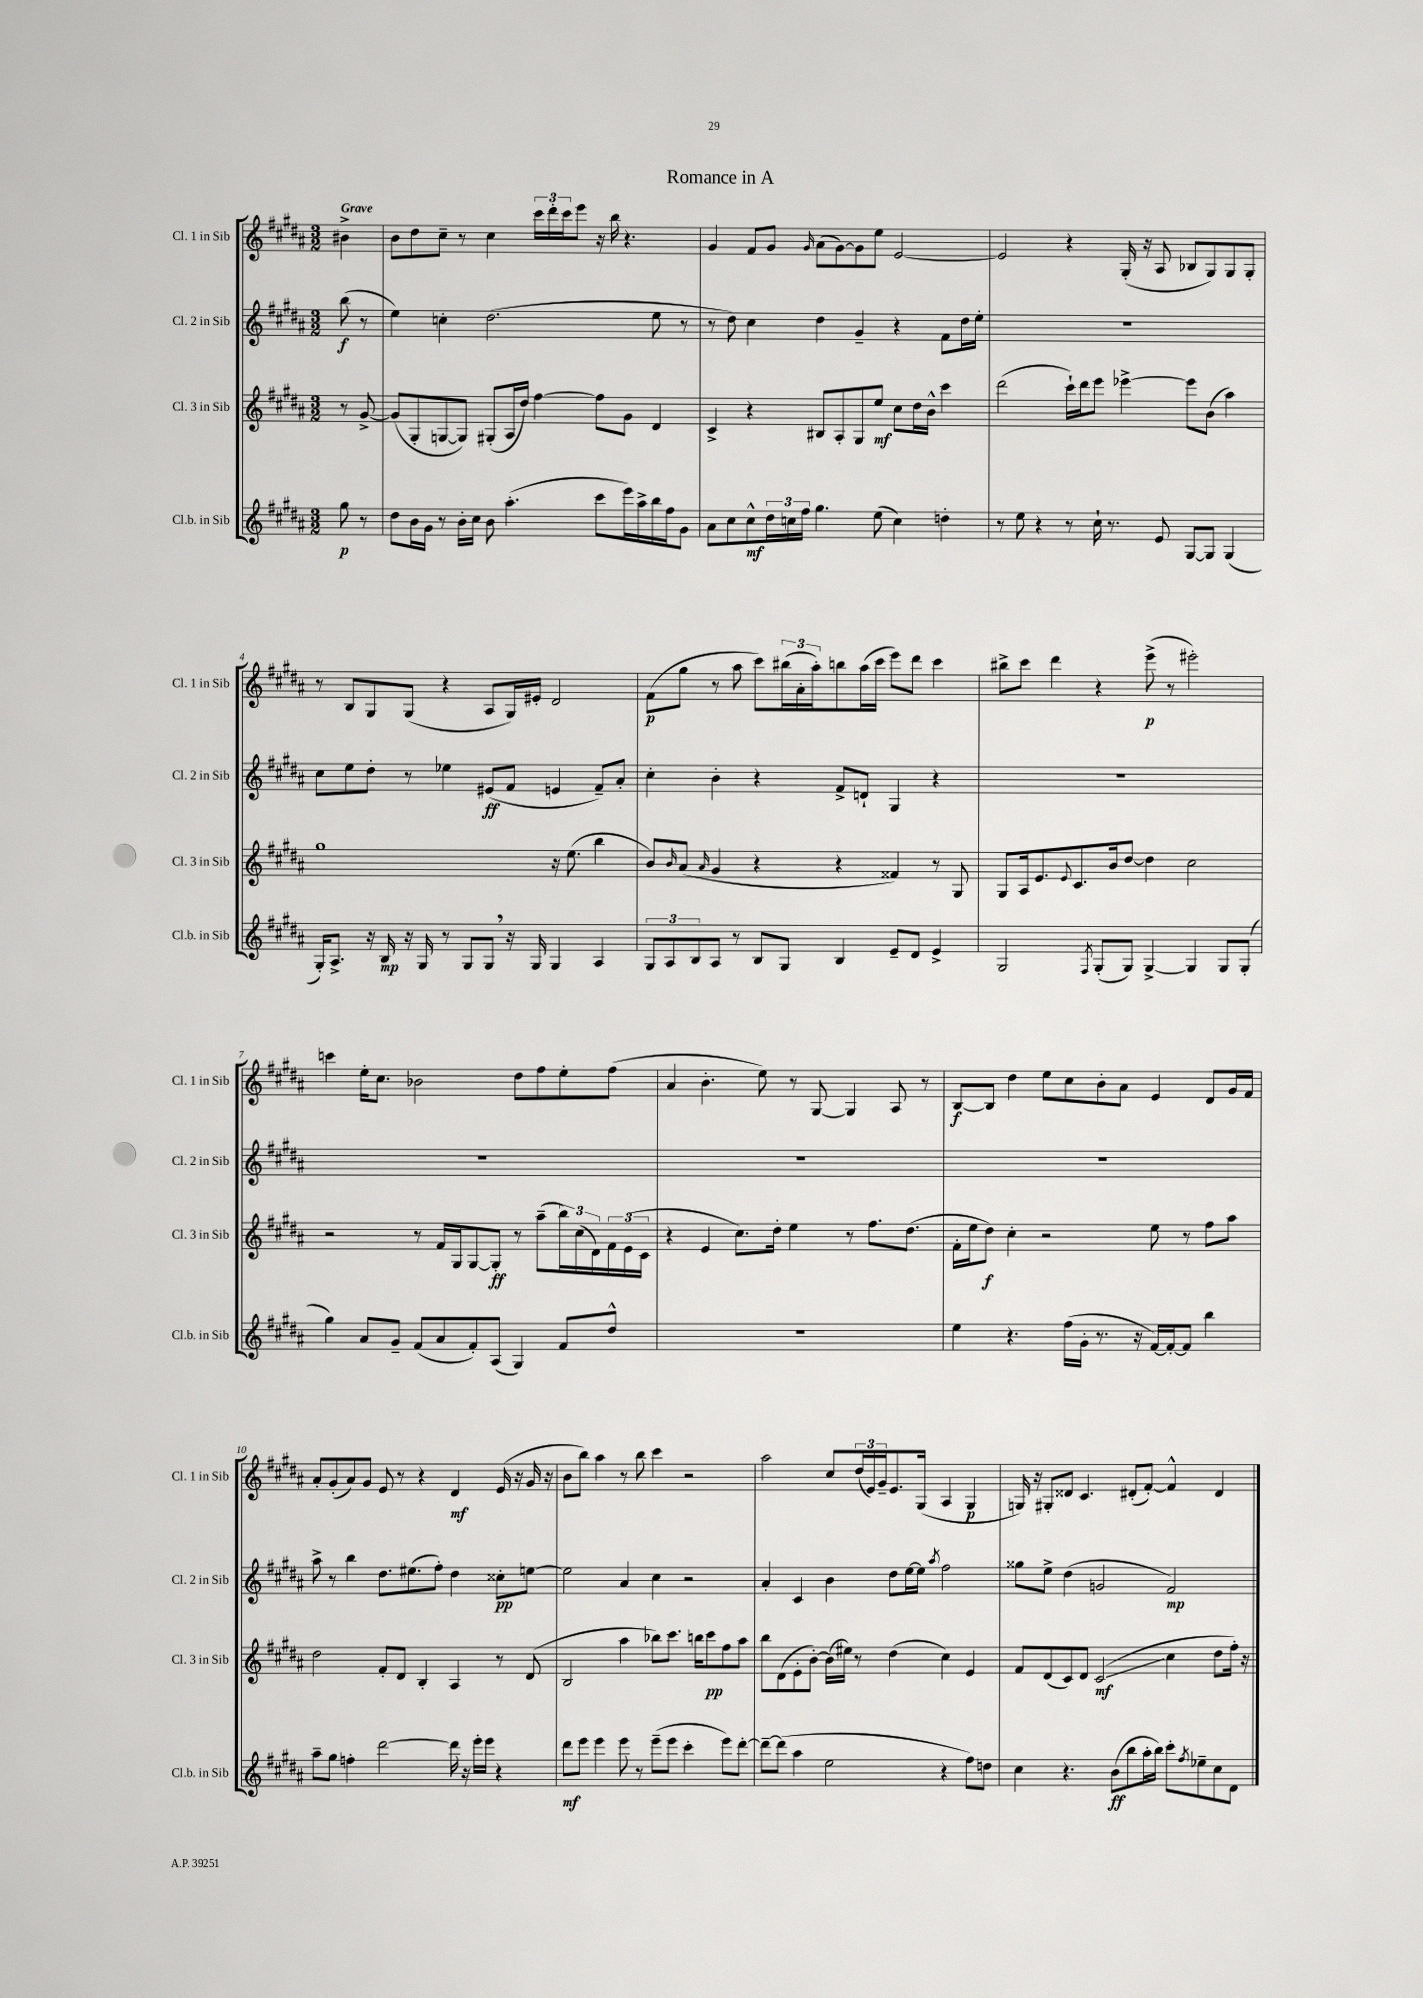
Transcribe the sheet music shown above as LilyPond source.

\header { title = "Romance in A" }
<<
\new StaffGroup <<
\new Staff = "s0" \with { instrumentName = "Cl. 1 in Sib" shortInstrumentName = "Cl. 1 in Sib" } {
    \clef treble \key b \major \numericTimeSignature \time 3/2 \partial 4 \tempo "Grave"
    bis'4-> |
    b'8 dis''8 cis''8-- r8 cis''4 \tuplet 3/2 { cis'''16 dis'''16-. cis'''16 } e'''8 r16 b''16 r4. |
    gis'4 fis'8 gis'8 \grace { gis'16 } ais'8( gis'8~) gis'8 e''8 e'2~ |
    e'2 r4 gis16-.( r16 ais8 bes8 gis8) gis8 gis8-. |
    r8 b8 gis8 gis8( r4 ais8 gis16) eis'16-. dis'2 |
    fis'8\p( gis''8 r8 ais''8 cis'''8) \tuplet 3/2 { bis''16( ais'16-. ais''16-.) } b''8 ais''16( cis'''16 e'''8) dis'''8 cis'''4 |
    bis''8-> cis'''8 dis'''4 r4 e'''8->\p( r8 eis'''2-.) |
    c'''4 e''16-. cis''8. bes'2 dis''8 fis''8 e''8-. fis''8( |
    ais'4 b'4.-. e''8) r8 gis8~ gis4 ais8 r8 |
    b8~\f b8 dis''4 e''8 cis''8 b'8-. ais'8 e'4 dis'8 gis'16 fis'16 |
    ais'8-. gis'8-.( ais'8) gis'8 e'8 r8 r4 dis'4\mf e'16( r16 gis'16 r16 |
    b'8 b''8) ais''4 r8 b''8 cis'''4 r2 |
    ais''2 cis''8 \tuplet 3/2 { dis''16( e'16) gis'16-- } e'8. gis16( ais4 gis4\p |
    g16) r16 gis8-. disis'8 cis'4. dis'8-.( fis'8~-.) fis'4-^ dis'4 \bar "|." |
}
\new Staff = "s1" \with { instrumentName = "Cl. 2 in Sib" shortInstrumentName = "Cl. 2 in Sib" } {
    \clef treble \key b \major \numericTimeSignature \time 3/2 \partial 4
    b''8\f( r8 |
    e''4) c''4-. dis''2.( e''8 r8 |
    r8 dis''8) cis''4 dis''4 gis'4-- r4 fis'8 dis''16 e''16-. |
    R1. |
    cis''8 e''8 dis''8-. r8 ees''4 eis'8\ff( fis'8 e'4 fis'8--) ais'8-. |
    cis''4-. b'4-. r4 fis'8-> d'8-! gis4 r4 |
    R1. |
    R1. |
    R1. |
    R1. |
    ais''8-> r8 b''4 dis''8. eis''8.( fis''8-.) dis''4 cisis''8-.\pp e''8~ |
    e''2 ais'4 cis''4 r2 |
    ais'4-. cis'4 b'4 dis''8 e''16~ e''16 \acciaccatura { ais''8 } fis''2 |
    gisis''8 e''8-> dis''4( g'2 fis'2\mp) \bar "|." |
}
\new Staff = "s2" \with { instrumentName = "Cl. 3 in Sib" shortInstrumentName = "Cl. 3 in Sib" } {
    \clef treble \key b \major \numericTimeSignature \time 3/2 \partial 4
    r8 gis'8~-> |
    gis'8( gis8-. g8~ g8) gis8-.( ais16 dis''16) fis''4~ fis''8 gis'8 dis'4 |
    cis'4-> r4 bis8 ais8-. gis8 e''8\mf cis''8 dis''16 b'16-^ cis'''4 |
    dis'''2( cis'''16-!) dis'''16 e'''8 ees'''4~-> ees'''8 b'8( ais''4) |
    gis''1 r16 e''8.( b''4 |
    b'8) \grace { b'16 } ais'8( \grace { ais'16 } gis'4 r4 r4 fisis'4) r8 gis8 |
    gis8 ais16 e'8. \appoggiatura { e'8 } cis'8. b'16 dis''8~ dis''4 cis''2 |
    r2 r8 fis'16 gis16 gis8~ gis8-.\ff r8 ais''8--( \tuplet 3/2 { b''16) cis''16( dis'16) } \tuplet 3/2 { fis'16 e'16( cis'16 } |
    r4 e'4 cis''8.) dis''16-. e''4 r8 fis''8. dis''8.( |
    fis'16-. e''16 dis''8\f) cis''4-. r2 e''8 r8 fis''8 ais''8 |
    dis''2 fis'8-. dis'8 b4-. ais4 r8 dis'8( |
    b2 ais''4 bes''8) cis'''8. b''16 cis'''8\pp fis''8 ais''8 |
    b''8 dis'8( e'8-. b'8~-.) b'16( eis''16) r8 dis''4( cis''4) e'4 |
    fis'8 dis'8( cis'8) dis'8 cis'2\glissando\mf( cis''4 dis''8 fis''16-.) r16 \bar "|." |
}
\new Staff = "s3" \with { instrumentName = "Cl.b. in Sib" shortInstrumentName = "Cl.b. in Sib" } {
    \clef treble \key b \major \numericTimeSignature \time 3/2 \partial 4
    gis''8\p r8 |
    dis''8 b'16 gis'16 r8 b'16-. cis''16 b'8 ais''4.-.( cis'''8 e'''16) ais''16-> b''16 fis''16 gis'8 |
    ais'8 cis''8 cis''8-^\mf \tuplet 3/2 { dis''16 c''16 fis''16 } gis''4. e''8( c''4) d''4-. |
    r8 e''8 r4 r8 cis''16-! r8. e'8 gis8~ gis8 gis4( |
    gis16-.) ais8.-> r16 b16\mp r16 gis16 r8 gis8 gis8 \breathe r16 gis16 gis4 ais4 |
    \tuplet 3/2 { gis8 ais8 b8 } ais8 r8 b8 gis8 b4 e'8-- dis'8 e'4-> |
    gis2 \acciaccatura { fis8 } gis8-.( gis8) gis4~-> gis4 gis8 gis8-.( |
    gis''4) ais'8 gis'8-- fis'8( ais'8 fis'8-.) ais8( gis4) fis'8 dis''8-^ |
    R1. |
    e''4 r4. fis''16( gis'16-. r8. r16 fis'16~) fis'16~-. fis'8 b''4 |
    ais''8-- gis''8 f''4-. dis'''2~ dis'''16 r16 e'''16-. e'''16 r4 |
    dis'''8\mf e'''8 e'''4 e'''8 r8 e'''8--( e'''8 cis'''4-. e'''8) dis'''8~-. |
    dis'''8~-- dis'''8( ais''4 e''2 r4 fis''8) d''8 |
    cis''4 r4. b'8\ff( b''8 ais''16-. b''16) cis'''8-. \acciaccatura { fis''8 } ees''8-- cis''8 dis'8 \bar "|." |
}
>>
>>
